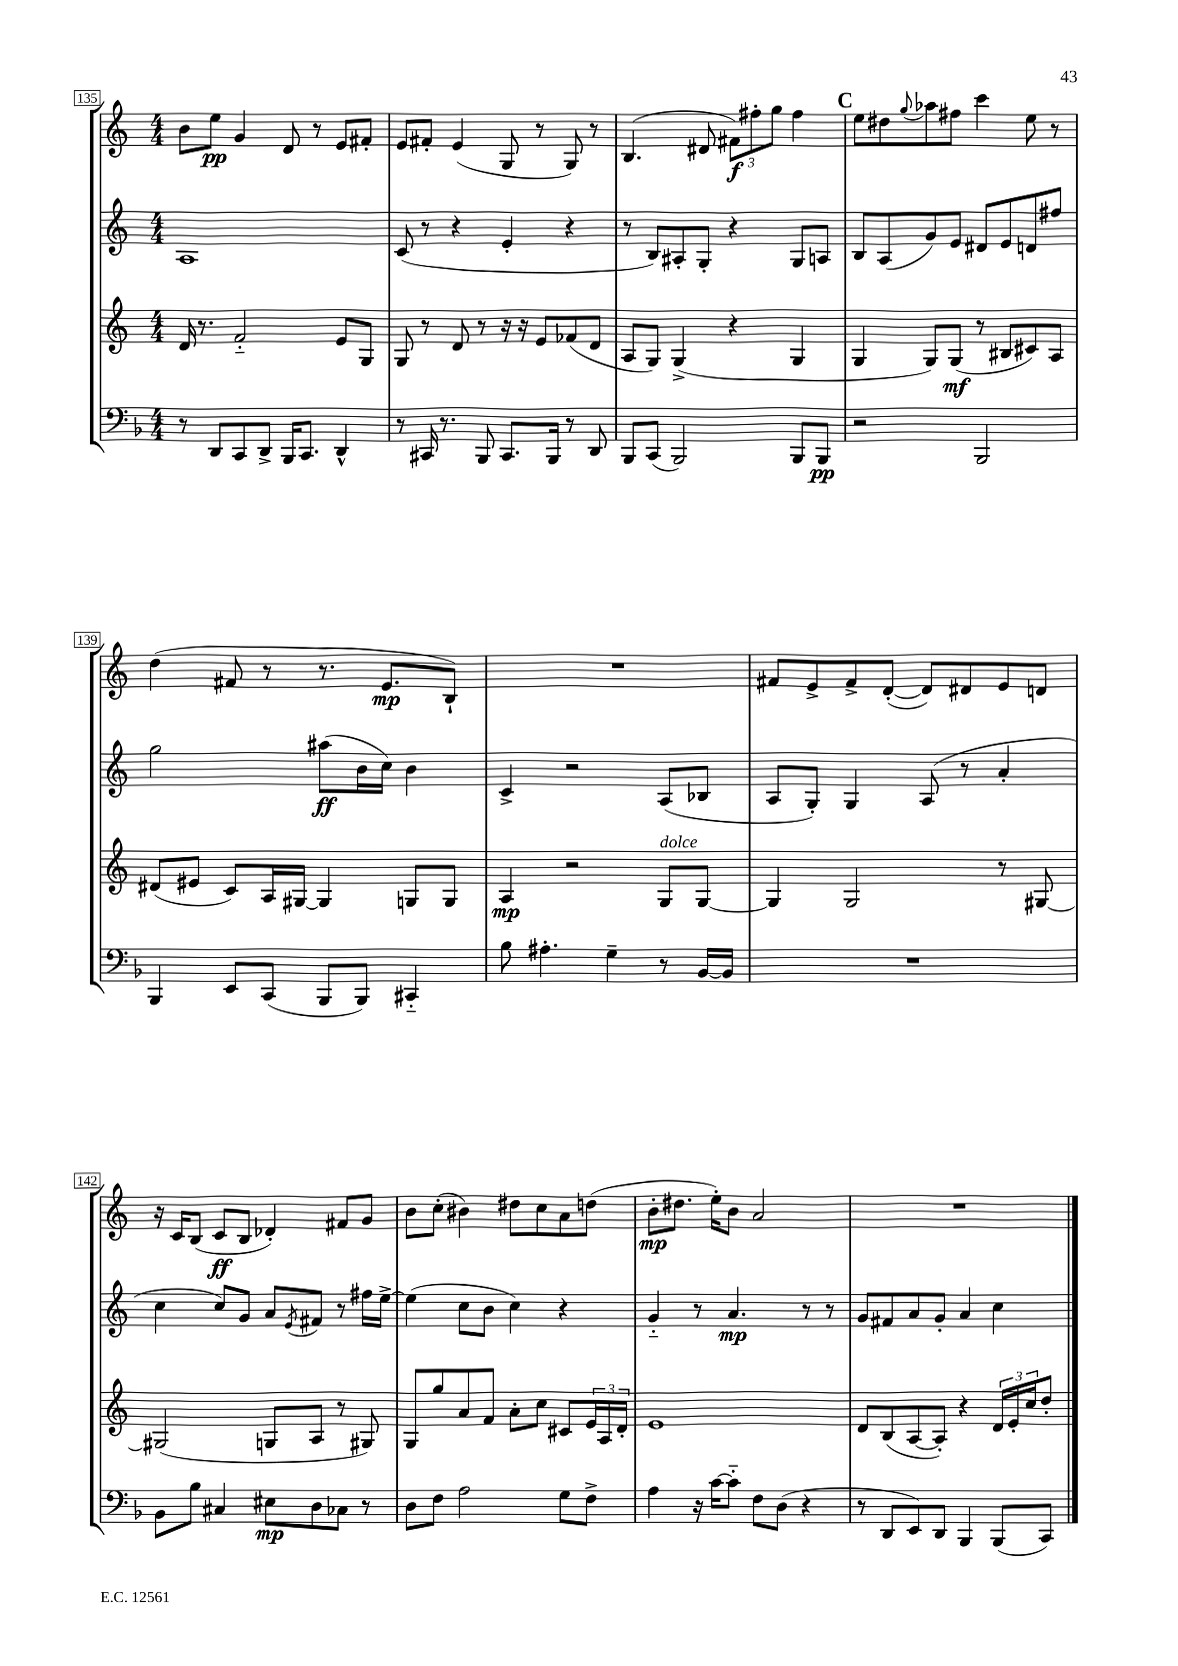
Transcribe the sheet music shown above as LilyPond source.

<<
\new StaffGroup <<
\new Staff = "s0" {
    \clef treble \key c \major \numericTimeSignature \time 4/4
    b'8 e''8\pp g'4 d'8 r8 e'8 fis'8-. |
    e'8 fis'8-. e'4( g8 r8 g8) r8 |
    b4.( dis'8 \tuplet 3/2 { fis'8\f) fis''8-. g''8 } fis''4 |
    \mark \markup { \bold "C" } e''8 dis''8 \appoggiatura { g''8 } aes''8 fis''8 c'''4 e''8 r8 |
    d''4( fis'8 r8 r8. e'8.\mp b8-!) |
    R1 |
    fis'8 e'8-> fis'8-> d'8~-.( d'8) dis'8 e'8 d'8 |
    r16 c'16 b8( c'8\ff b8 des'4-.) fis'8 g'8 |
    b'8 c''8-.( bis'4) dis''8 c''8 a'8 d''8( |
    b'8-.\mp dis''8. e''16-.) b'8 a'2 |
    R1 \bar "|." |
}
\new Staff = "s1" {
    \clef treble \key c \major \numericTimeSignature \time 4/4
    a1 |
    c'8( r8 r4 e'4-. r4 |
    r8 b8) ais8-. g8-. r4 g8 a8 |
    \mark \markup { \bold "C" } b8 a8( g'8) e'8 dis'8 e'8 d'8 fis''8 |
    g''2 ais''8\ff( b'16 c''16) b'4 |
    c'4-> r2 a8( bes8 |
    a8 g8-.) g4 a8( r8 a'4-. |
    c''4 c''8) g'8 a'8 \acciaccatura { e'8 } fis'8 r8 fis''16 e''16~-> |
    e''4( c''8 b'8 c''4) r4 |
    g'4-_ r8 a'4.\mp r8 r8 |
    g'8 fis'8 a'8 g'8-. a'4 c''4 \bar "|." |
}
\new Staff = "s2" {
    \clef treble \key c \major \numericTimeSignature \time 4/4
    d'16 r8. f'2-_ e'8 g8 |
    g8 r8 d'8 r8 r16 r16 e'8 fes'8( d'8 |
    a8 g8) g4->( r4 g4 |
    \mark \markup { \bold "C" } g4 g8) g8\mf( r8 bis8 cis'8) a8 |
    dis'8( eis'8 c'8) a16 gis16~ gis4 g8 g8 |
    a4\mp r2 g8^\markup { \italic "dolce" } g8~ |
    g4 g2 r8 gis8~ |
    gis2( g8 a8 r8 gis8) |
    g8 g''8 a'8 f'8 a'8-. c''8 cis'8 \tuplet 3/2 { e'16 a16 d'16-. } |
    e'1 |
    d'8 b8( a8~ a8-.) r4 \tuplet 3/2 { d'16 e'16-. c''16 } d''8-. \bar "|." |
}
\new Staff = "s3" {
    \clef bass \key f \major \numericTimeSignature \time 4/4
    r8 d,8 c,8 d,8-> bes,,16 c,8. d,4-^ |
    r8 cis,16 r8. bes,,8 cis,8. bes,,16 r8 d,8 |
    bes,,8 c,8( bes,,2) bes,,8 bes,,8\pp |
    \mark \markup { \bold "C" } r2 bes,,2 |
    bes,,4 e,8 c,8( bes,,8 bes,,8) cis,4-_ |
    bes8 ais4.-. g4-- r8 bes,16~ bes,16 |
    R1 |
    bes,8 bes8 cis4 eis8\mp d8 ces8 r8 |
    d8 f8 a2 g8 f8-> |
    a4 r16 c'16~ c'8-_ f8 d8( r4 |
    r8 d,8 e,8) d,8 bes,,4 bes,,8( c,8) \bar "|." |
}
>>
>>
\layout { \context { \Score currentBarNumber = #135 \override BarNumber.stencil = #(make-stencil-boxer 0.1 0.3 ly:text-interface::print) } }
